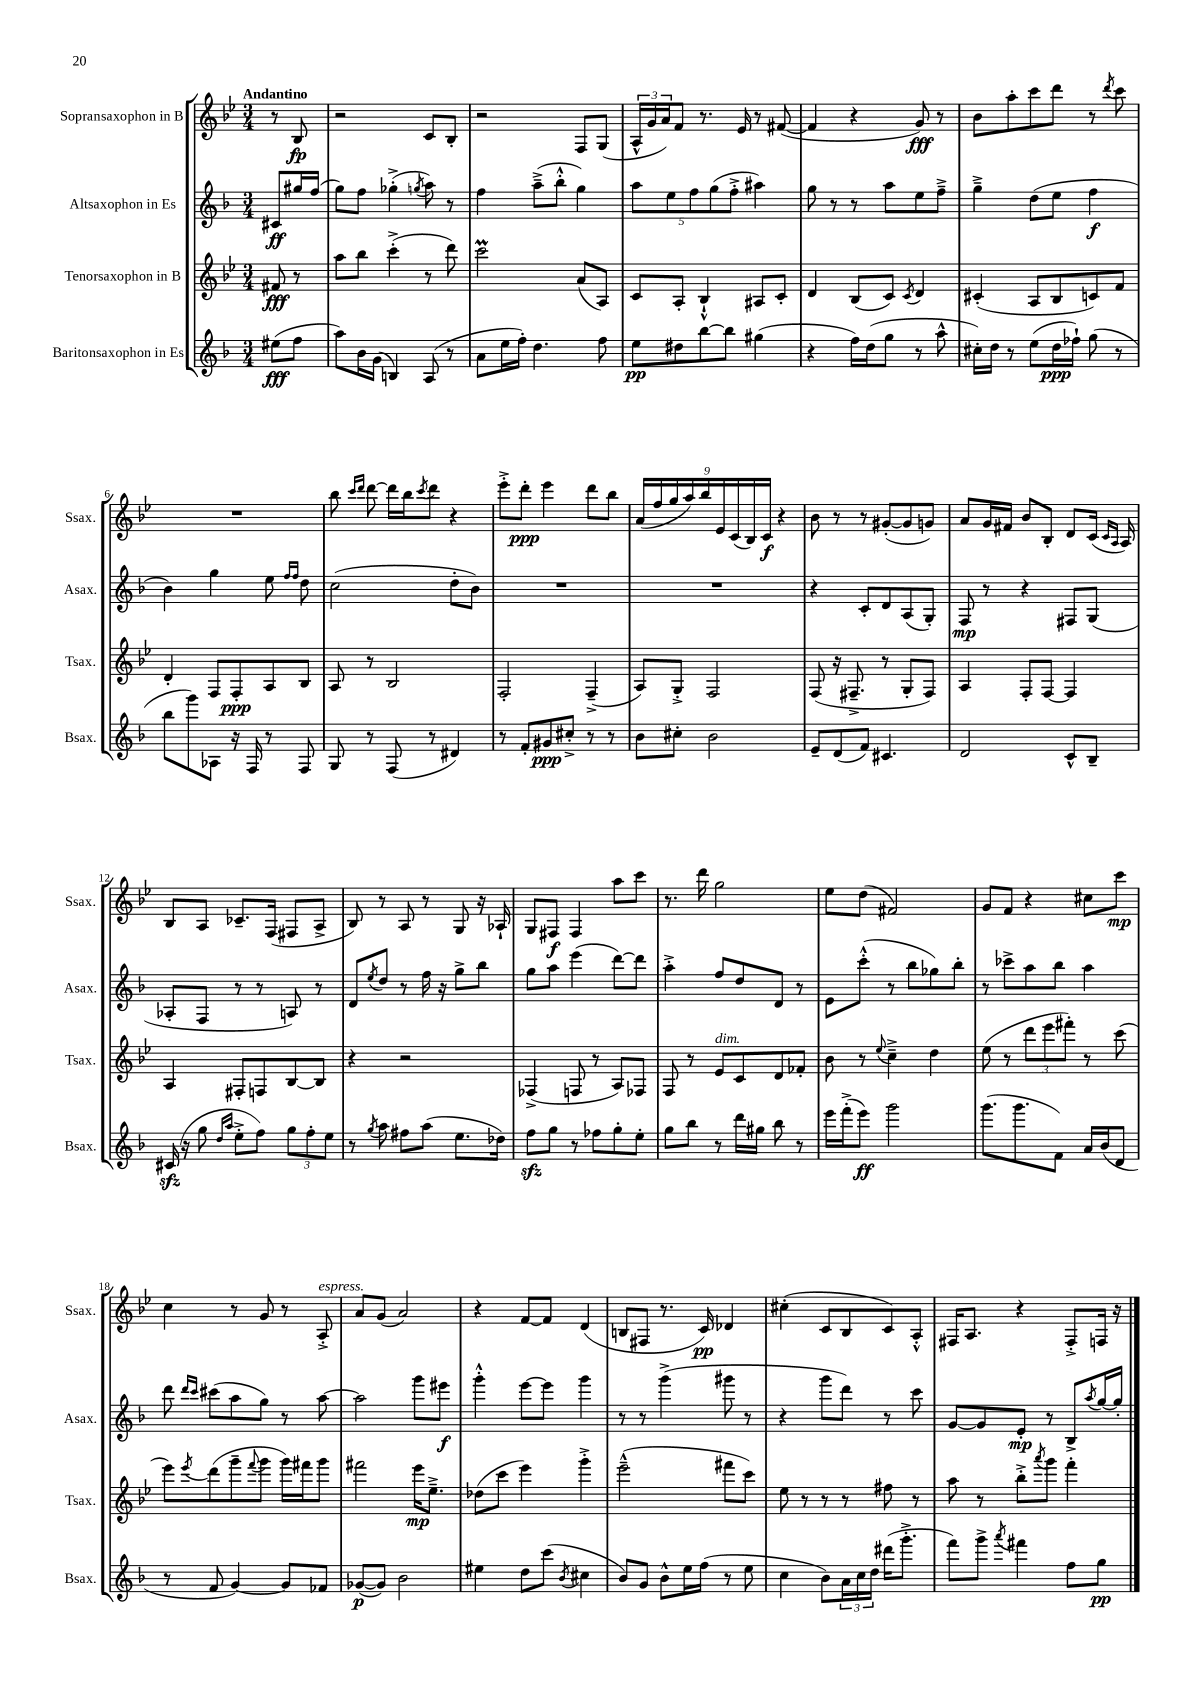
<<
\new StaffGroup <<
\new Staff = "s0" \with { instrumentName = "Sopransaxophon in B" shortInstrumentName = "Ssax." } {
    \clef treble \key bes \major \numericTimeSignature \time 3/4 \partial 4 \tempo "Andantino"
    r8 bes8\fp |
    r2 c'8 bes8-. |
    r2 f8 g8( |
    \tuplet 3/2 { a16-^ g'16 a'16) } f'8 r8. ees'16 r8 fis'8~( |
    fis'4 r4 g'8\fff) r8 |
    bes'8 a''8-. c'''8 d'''8 r8 \acciaccatura { d'''8 } c'''8 |
    R2. |
    bes''8 \grace { c'''16 d'''16 } d'''8~ d'''16 bes''16 \acciaccatura { c'''8 } d'''8 r4 |
    ees'''8-.-> d'''8-.\ppp ees'''4 d'''8 bes''8 |
    \tuplet 9/8 { a'16( f''16 g''16 a''16) bes''16 ees'16 c'16( bes16) c'16\f } r4 |
    bes'8 r8 r8 gis'8~-.( gis'8 g'8) |
    a'8 g'16 fis'16 bes'8 bes8-. d'8 c'16( \grace { c'16 a16 } a16) |
    bes8 a8 ces'8.-- f16( fis8 a8-> |
    bes8) r8 a8 r8 g8 r16 aes16-! |
    g8 fis8\f fis4 a''8 c'''8 |
    r8. d'''16 g''2 |
    ees''8 d''8( fis'2) |
    g'8 f'8 r4 cis''8 c'''8\mp |
    c''4 r8 g'8 r8 a8-.->^\markup { \italic "espress." } |
    a'8 g'8( a'2) |
    r4 f'8~ f'8 d'4( |
    b8 fis8 r8. c'16\pp) des'4 |
    cis''4-.( c'8 bes8 c'8) a8-.-^ |
    fis16 a8. r4 fis8-.-> f16 r16 \bar "|." |
}
\new Staff = "s1" \with { instrumentName = "Altsaxophon in Es" shortInstrumentName = "Asax." } {
    \clef treble \key f \major \numericTimeSignature \time 3/4 \partial 4
    cis'8\ff gis''16 f''16( |
    g''8) f''8 ges''4-.->( \acciaccatura { g''8 } a''8) r8 |
    f''4 a''8--->( bes''8-.-^ g''4) |
    \tuplet 5/4 { a''8 e''8 f''8 g''8( f''8-.-> } ais''4) |
    g''8 r8 r8 a''8 e''8 f''8---> |
    g''4---> d''8( e''8 f''4\f |
    bes'4) g''4 e''8 \grace { f''16 f''16 } d''8 |
    c''2( d''8-. bes'8) |
    R2. |
    R2. |
    r4 c'8-. d'8 a8( g8-.) |
    f8\mp r8 r4 fis8 g8( |
    aes8-. f8 r8 r8 a8) r8 |
    d'8 \acciaccatura { e''8 } d''8 r8 f''16 r16 g''8-> bes''8 |
    g''8 a''8 e'''4( d'''8~) d'''8 |
    a''4-.-> f''8 d''8 d'8 r8 |
    e'8 c'''8-.-^( r8 bes''8 ges''8) bes''8-. |
    r8 ces'''8-> a''8 bes''8 a''4 |
    d'''8 \grace { d'''16 c'''16 } cis'''8( a''8 g''8) r8 a''8~ |
    a''2 g'''8 eis'''8\f |
    g'''4-.-^ e'''8~ e'''8 g'''4 |
    r8 r8 g'''4->( gis'''8 r8 |
    r4 g'''8 d'''8) r8 c'''8 |
    g'8~ g'8 e'8-.\mp r8 bes8-> \acciaccatura { a''8 } g''16~ g''16-. \bar "|." |
}
\new Staff = "s2" \with { instrumentName = "Tenorsaxophon in B" shortInstrumentName = "Tsax." } {
    \clef treble \key bes \major \numericTimeSignature \time 3/4 \partial 4
    fis'8\fff r8 |
    a''8 bes''8 c'''4-.->( r8 d'''8) |
    c'''2\prall a'8( a8) |
    c'8 a8-. bes4-!-^ ais8 c'8-. |
    d'4 bes8( c'8) \acciaccatura { c'8 } d'4 |
    cis'4-.( a8 bes8 c'8) f'8 |
    d'4-. f8 f8-.\ppp a8 bes8 |
    a8 r8 bes2 |
    f2-. f4--->( |
    a8) g8-.-> f2 |
    f8( r16 fis8.---> r8 g8-. fis8) |
    a4 f8-. f8~ f4 |
    a4 fis8-. f8 bes8~ bes8 |
    r4 r2 |
    fes4->( f8 r8 a8) fes8 |
    f8 r8 ees'8^\markup { \italic "dim." } c'8 d'8 fes'8-. |
    bes'8 r8 \appoggiatura { ees''8 } c''4---> d''4 |
    ees''8( r8 \tuplet 3/2 { d'''8 ees'''8 fis'''8-.) } r8 c'''8( |
    ees'''8) \acciaccatura { ees'''8 } d'''8( g'''8-- \appoggiatura { f'''8 } g'''8 g'''16) fis'''16 g'''8 |
    fis'''2 ees'''16\mp ees''8.---> |
    des''8( c'''8 ees'''4) g'''4-.-> |
    ees'''2---^( fis'''8 c'''8) |
    ees''8 r8 r8 r8 fis''8 r8 |
    a''8 r8 bes''8-.-> \acciaccatura { a'''8 } g'''8 f'''4-. \bar "|." |
}
\new Staff = "s3" \with { instrumentName = "Baritonsaxophon in Es" shortInstrumentName = "Bsax." } {
    \clef treble \key f \major \numericTimeSignature \time 3/4 \partial 4
    eis''8\fff( f''8 |
    a''8) bes'16 g'16( b4) a8( r8 |
    a'8 e''16 f''16-.) d''4. f''8 |
    e''8\pp dis''8 bes''8~ bes''8 gis''4( |
    r4 f''16) d''16( g''8 r8 a''8-^ |
    cis''16-.) d''16 r8 e''8( d''16\ppp fes''16-!) g''8( r8 |
    bes''8 g'''8) aes8 r16 f16 r8 f8 |
    g8 r8 f8( r8 dis'4) |
    r8 f'8-. gis'8\ppp cis''8-.-> r8 r8 |
    bes'8 cis''8-. bes'2 |
    e'8-- d'8( f'8) cis'4. |
    d'2 c'8-^ bes8-- |
    cis'16\sfz( r16 g''8 \grace { d''16 a''16 } e''8-.-> f''8) \tuplet 3/2 { g''8 f''8-. e''8 } |
    r8 \acciaccatura { g''8 } a''8 fis''8 a''8( e''8. des''16) |
    f''8\sfz g''8 r8 fes''8 g''8-. e''8-. |
    g''8 bes''8 r8 d'''16 gis''16 bes''8 r8 |
    e'''16 f'''16-.->( e'''8\ff) g'''2 |
    g'''8.( g'''8. f'8) a'16 bes'16( d'8 |
    r8 f'8 g'4~) g'8 fes'8 |
    ges'8~\p( ges'8) bes'2 |
    eis''4 d''8 c'''8( \acciaccatura { bes'8 } cis''4 |
    bes'8) g'8 bes'8-^ e''16 f''16( r8 e''8 |
    c''4 bes'8) \tuplet 3/2 { a'16 c''16 d''16 } dis'''16( g'''8.-.-> |
    f'''8) g'''8-> \acciaccatura { a'''8 } fis'''4 f''8 g''8\pp \bar "|." |
}
>>
>>
